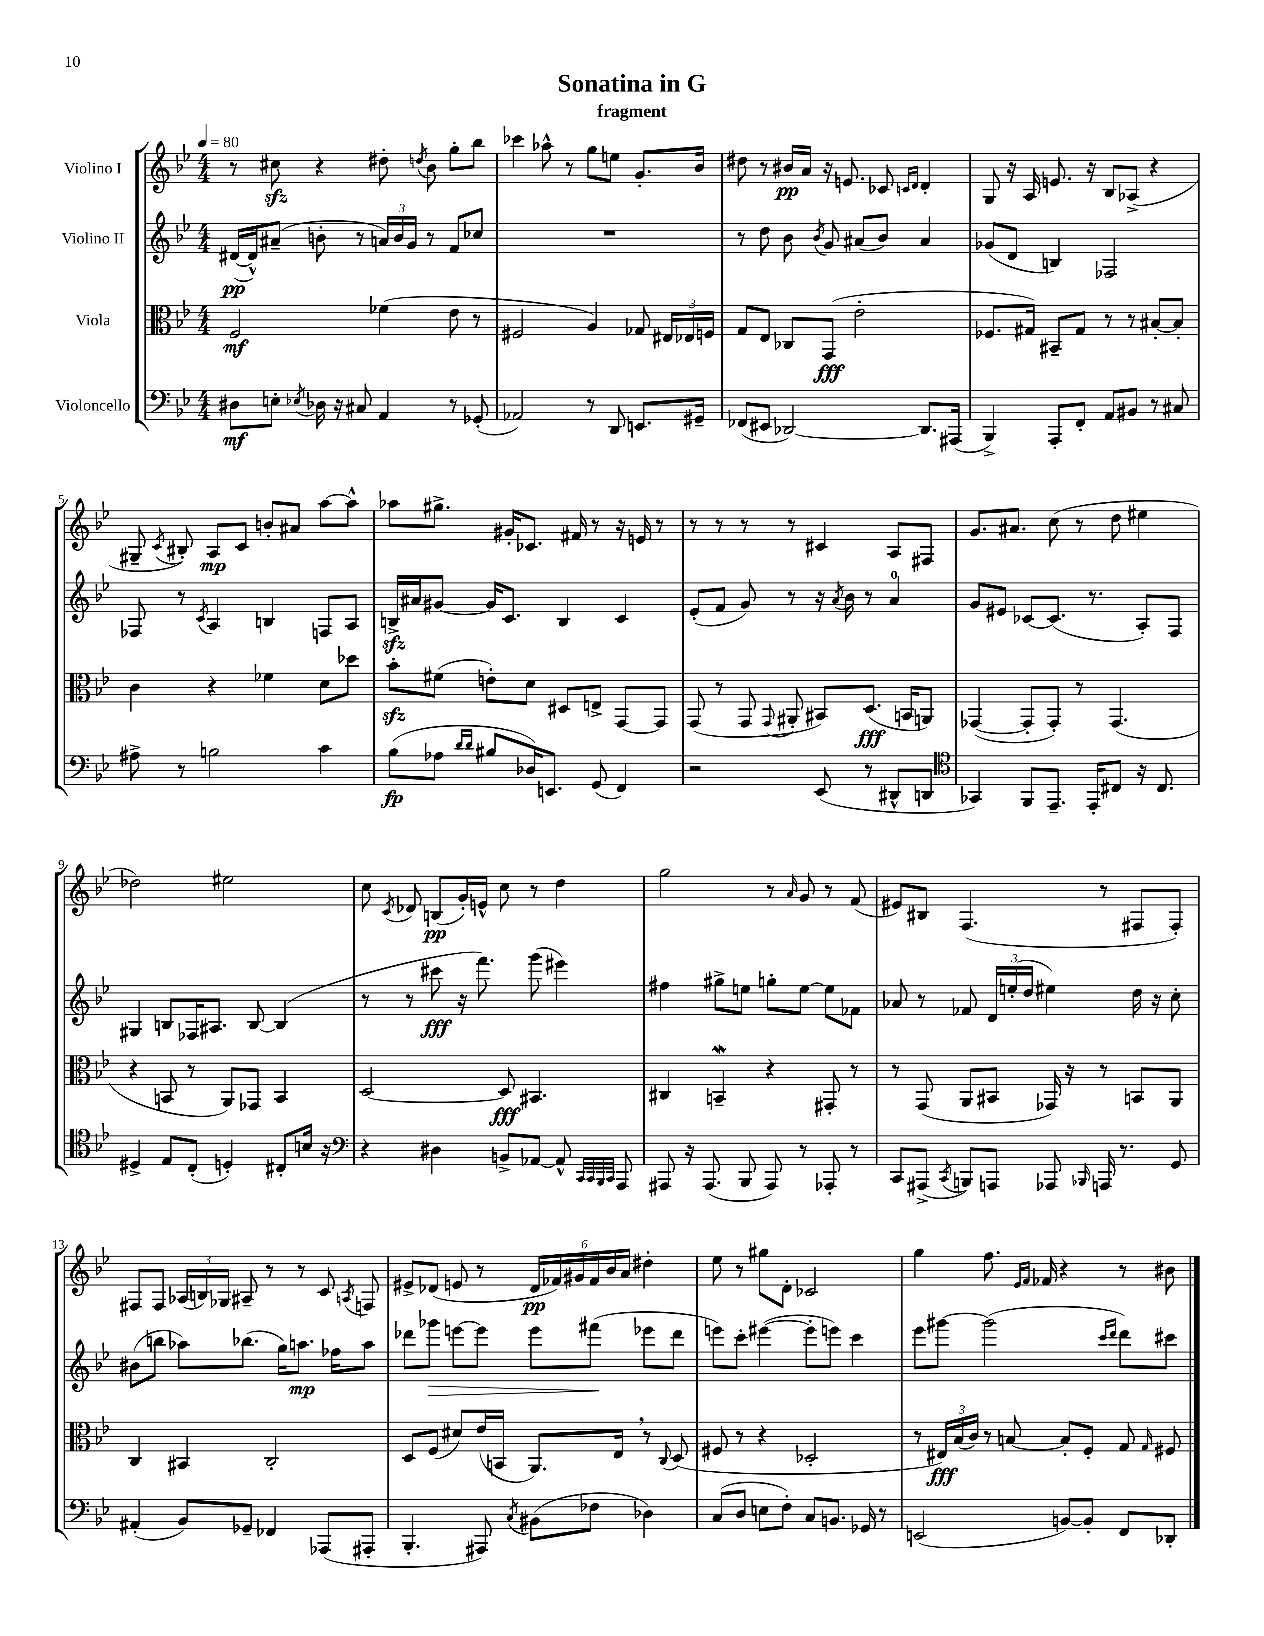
\header { title = "Sonatina in G" subtitle = "fragment" }
<<
\new StaffGroup <<
\new Staff = "s0" \with { instrumentName = "Violino I" } {
    \clef treble \key bes \major \numericTimeSignature \time 4/4 \tempo 4 = 80
    \autoBeamOff r8 cis''8\sfz r4 dis''8-. \acciaccatura { d''8 } bes'8 g''8[-. bes''8] |
    ces'''4 aes''8-^ r8 g''8[ e''8] g'8.[-. bes'16] |
    dis''8 r8 bis'16[\pp a'16] r16 e'8. ces'8 \grace { c'16[ d'16] } d'4-. |
    g8 r16 a16 e'8. r16 bes8[ aes8]->( r4 |
    gis8-- \acciaccatura { c'8 } bis8-.) a8[\mp c'8] b'8[-. ais'8] a''8[~ a''8]-^ |
    aes''8[ gis''8.]-> gis'16[-. ces'8.] fis'16 r8 r16 e'16 r8 |
    r8 r8 r8 r8 cis'4 a8[ fis8] |
    g'8.[ ais'8.] c''8( r8 d''8 eis''4 |
    des''2) eis''2 |
    c''8 \acciaccatura { c'8 } des'8 b8[\pp( g'16-.) e'16]-^ c''8 r8 d''4 |
    g''2 r8 \grace { a'16 } g'8 r8 f'8( |
    eis'8[) bis8] f4.( r8 fis8[ fis8]-.) |
    fis8[ fis8] \tuplet 3/2 { aes16[( b16) ges16] } ais8-- r8 r8 c'8 \acciaccatura { a8 } f8 |
    eis'8[-> des'8]( e'8 r8 \tuplet 6/4 { des'16[\pp fes'16) gis'16 fes'16 bes'16 a'16] } dis''4-. |
    ees''8 r8 gis''8[ d'8]-. ces'2 |
    g''4 f''8. \grace { ees'16[ f'16] } fes'16 r4 r8 bis'8 \bar "|." |
}
\new Staff = "s1" \with { instrumentName = "Violino II" } {
    \clef treble \key bes \major \numericTimeSignature \time 4/4
    \autoBeamOff dis'16[~\pp( dis'16-^) ais'8]--( b'8-. r8 \tuplet 3/2 { a'16[) b'16 g'16] } r8 f'8[ ces''8] |
    R1 |
    r8 d''8 bes'8 \acciaccatura { bes'8 } g'8 ais'8[( bes'8]) ais'4 |
    ges'8[( d'8] b4) fes2 |
    fes8 r8 \acciaccatura { c'8 } a4 b4 f8[ a8] |
    b16[->\sfz ais'16 gis'8]~ gis'16[ c'8.] b4 c'4 |
    ees'8[-.( f'8] g'8) r8 r16 \acciaccatura { a'8 } bes'16 r8 a'4-0 |
    g'8[ eis'8] ces'8[~ ces'8.]( r8. a8[-.) f8] |
    gis4 b8[ fes16 ais8.] b8~ b4( |
    r8 r8 cis'''8\fff r16 f'''8.) g'''8( eis'''4) |
    fis''4 gis''8[-> e''8] g''8[-. e''8]~ e''8[ fes'8] |
    aes'8 r8 fes'8 \tuplet 3/2 { d'16[ e''16-.( d''16] } eis''4) d''16 r16 c''8-. |
    bis'8[( b''8] aes''8[) bes''8.]( g''16[) a''8.]\mp fes''16[ a''8] |
    des'''8[ ges'''8]\> e'''8[~ e'''8] e'''8[ fis'''8]\!( ees'''8[ des'''8] |
    e'''8[) c'''8]-. eis'''4~( eis'''8[-. e'''8]) c'''4 |
    ees'''8[ gis'''8]~ gis'''2( \grace { c'''16[ d'''16] } d'''8[) cis'''8] \bar "|." |
}
\new Staff = "s2" \with { instrumentName = "Viola" } {
    \clef alto \key bes \major \numericTimeSignature \time 4/4
    \autoBeamOff f2\mf fes'4( ees'8 r8 |
    fis2 a4) ges8 \tuplet 3/2 { eis16[ ees16 f16] } |
    g8[ ees8] ces8[ g,8]\fff( ees'2-. |
    fes8.[ gis16]) bis,8[-- gis8] r8 r8 bis8[~-. bis8]-. |
    c'4 r4 fes'4 d'8[ des''8] |
    bes'8[-.\sfz fis'8]( e'8[-.) d'8] dis8[ e8]-> g,8[~ g,8] |
    g,8( r8 g,8 \appoggiatura { g,8 } ais,8-. bis,8[) d8.]\fff( b,16[ a,8]) |
    ges,4~( ges,8[-. ges,8]-.) r8 ges,4.( |
    r4 b,8 r8 a,8[) ges,8] b,4 |
    d2~ d8\fff bis,4. |
    cis4 b,4--\mordent r4 gis,8-. r8 |
    r8 g,8( a,8[ bis,8] ges,16) r16 r8 b,8[ a,8] |
    c4 bis,4 c2-. |
    d8[ f8]( dis'8[) ees'16( b,16] a,8.[) ees16] \breathe r8 \appoggiatura { c8 } d8( |
    fis8 r8 r4 des2-. |
    r8 \tuplet 3/2 { eis16[\fff) bes16( c'16]) } r8 b8~ b8[-. f8]-. g8 \grace { g16 } fis8 \bar "|." |
}
\new Staff = "s3" \with { instrumentName = "Violoncello" } {
    \clef bass \key bes \major \numericTimeSignature \time 4/4
    \autoBeamOff dis8[\mf e8]-. \acciaccatura { ees8 } des16 r16 cis8 a,4 r8 ges,8-.( |
    aes,2) r8 d,8 e,8.[ gis,16]-- |
    fes,8[( eis,8] des,2~) des,8.[ ais,,16]( |
    bes,,4->) a,,8[-. f,8]-. a,8[ bis,8] r8 cis8 |
    ais8-> r8 b2 c'4 |
    bes8[\fp( aes8] \grace { d'16[ d'16] } bis8[ des16) e,8.] g,8( f,4) |
    r2 ees,8( r8 dis,8[-^ d,8] |
    \clef tenor ges,4) f,8[ ees,8.]-- ees,16[-. cis8] r16 cis8. |
    dis4-> ees8[ c8]-.( d4-.) cis8[-. b16] r16 |
    \clef bass r4 dis4 b,8[-> aes,8]~ aes,8-^ \grace { c,32[ c,32 bes,,32 c,32] } a,,8 |
    ais,,8 r16 ais,,8.( bes,,8 ais,,8) r8 aes,,8-. r8 |
    c,8[ ais,,8]->( \acciaccatura { c,8 } b,,8[) a,,8] aes,,8 \grace { bes,,16 } a,,16 r8. g,8 |
    ais,4-.( bes,8[) ges,8]-- fes,4 aes,,8[( ais,,8]-. |
    bes,,4.-. ais,,8) \acciaccatura { c8 } bis,8[( fes8] des4) |
    c8[( d8] e8[ f8]-.) c8[ b,8.] ges,16 r8 |
    e,2( b,8[~) b,8]-. f,8[ des,8]-. \bar "|." |
}
>>
>>
